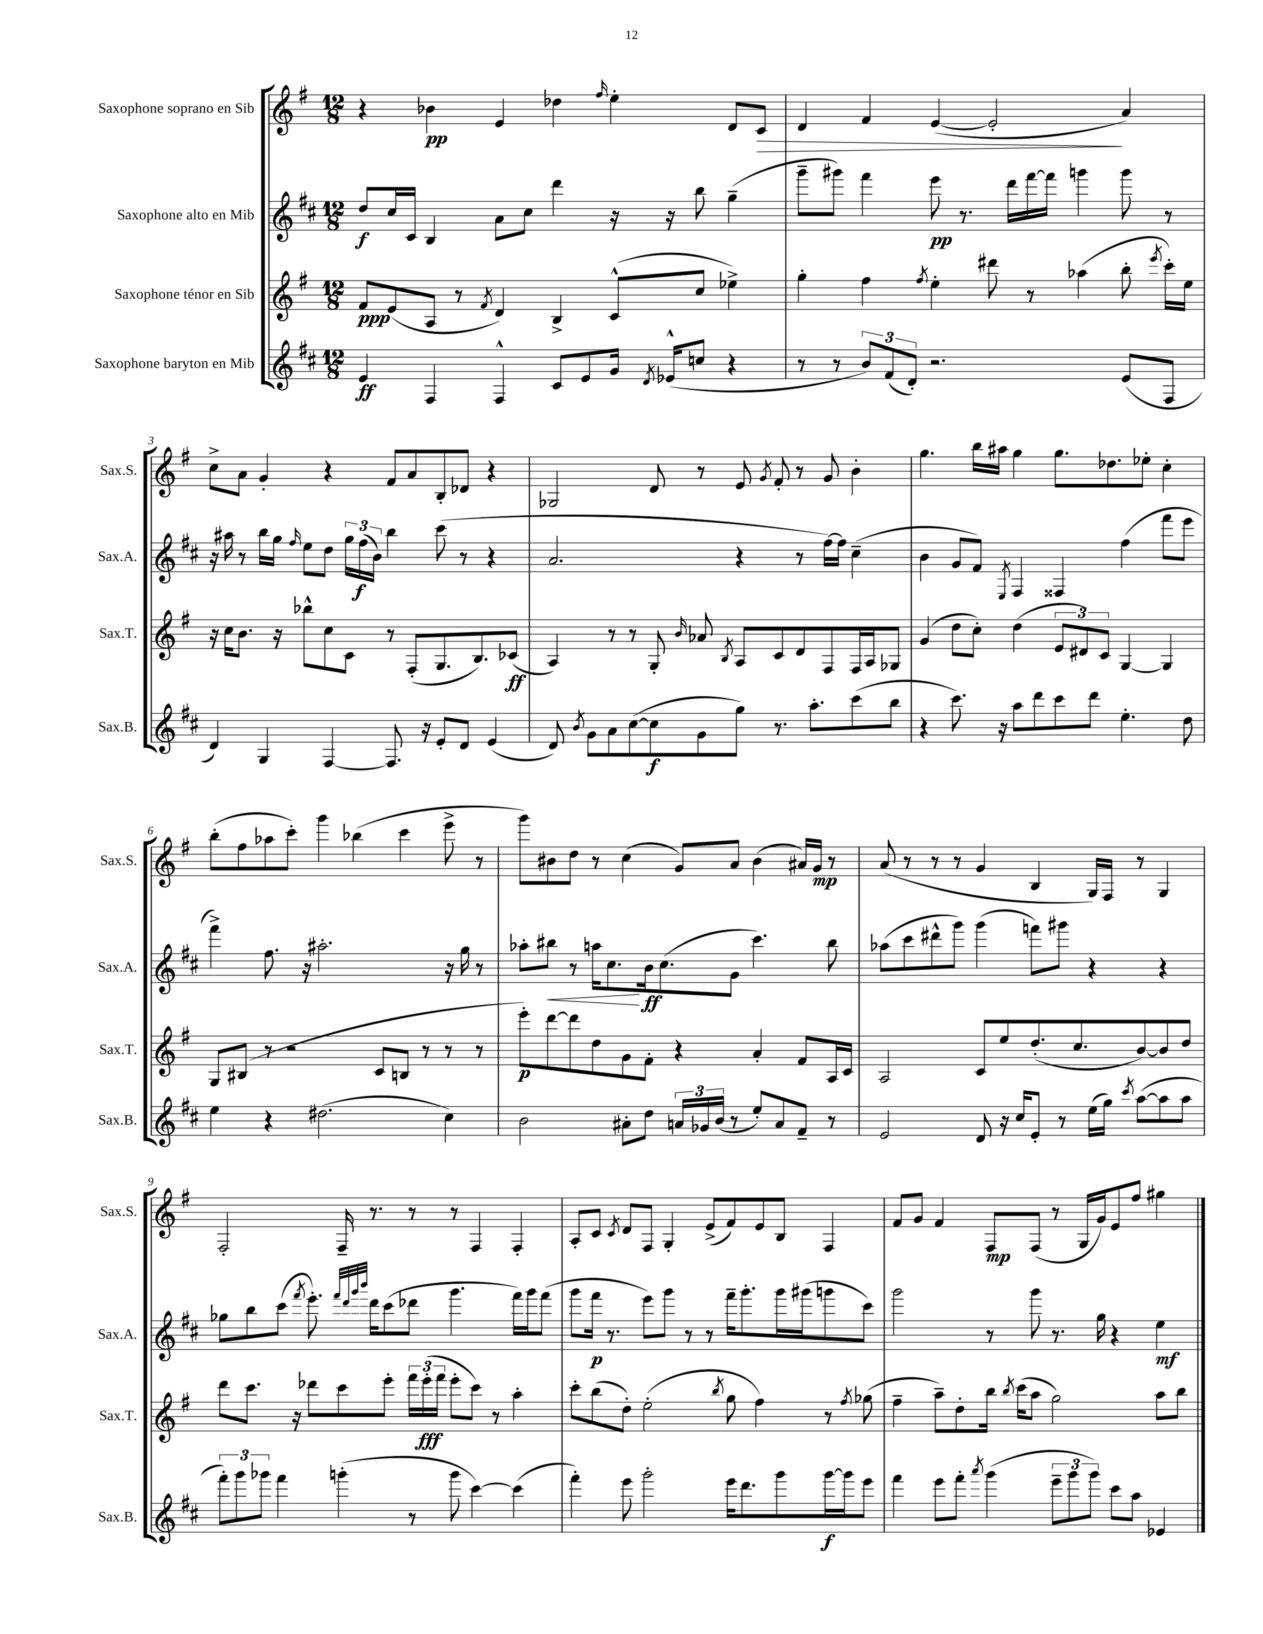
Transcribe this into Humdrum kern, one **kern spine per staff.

**kern	**kern	**kern	**kern
*staff4	*staff3	*staff2	*staff1
*clefG2	*clefG2	*clefG2	*clefG2
*k[f#c#]	*k[f#]	*k[f#c#]	*k[f#]
*M12/8	*M12/8	*M12/8	*M12/8
4e	8f#	8dd	4r
.	(8e	16cc#	.
.	.	16c#	.
4F#	8A	4B	4b-
.	8r	.	.
.	8qf#	.	.
4F#^^	4d)	8a	4e
.	.	8cc#	.
8c#	4B^	4ddd	4dd-
8e	.	.	.
.	.	.	16qqff#
16g	(8c^^	16r	4ee'
8qd	.	.	.
(16e-^^	.	16r	.
8cc	8cc	8bb	.
4r	4ee-^)	(4gg~	8d
.	.	.	8c
=	=	=	=
8r	4gg'	8ggg~	4d
8r	.	8ggg#)	.
12b)	4ff#	4fff#	4f#
(12f#	.	.	.
12d')	.	.	.
.	8qff#	.	.
2.r	4ee'	8eee	([4e
.	.	8.r	.
.	8ddd#	.	2e']
.	.	16ddd	.
.	8r	[16fff#	.
.	.	16fff#]	.
.	(4aa-	4ggg	.
(8e	8bb'	8ggg	4a)
.	8qeee	.	.
8F#	16ccc')	8r	.
.	16ee	.	.
=	=	=	=
4d)	16r	16r	8cc^
.	16cc	16aa#	.
.	8.b	8r	8a
4G	.	16bb	4g'
.	16r	16gg	.
.	.	16qqff#	.
.	8bb-^^	8ee	.
[4F#	8cc	8dd	4r
.	8c	24gg	.
.	.	(24ff#	.
.	.	24b)	.
8.F#]	8r	4bb	8f#
.	(8F#'	.	8a
16r	.	.	.
8e'	8.G	(8ccc#	8B'
8d	.	8r	8d-
.	8.B)	.	.
(4e	.	4r	4r
.	(8c-	.	.
=	=	=	=
8d)	4A)	2.a	2G-
8qb	.	.	.
8g	.	.	.
8a	8r	.	.
([8cc#	8r	.	.
8cc#]	8G'	.	8d
.	16qqb	.	.
8g	8a-	.	8r
.	8qB	.	.
8gg)	8A	4r	8e
.	.	.	8qg
8.r	8c	.	8f#'
.	8d	8r	8r
8.aa'	.	.	.
.	8F#	[16ff#)	8g
.	.	16ff#]	.
(8ccc#	16F#	(4cc#~	4b'
.	16A	.	.
8bb	8G-	.	.
=	=	=	=
4r	(4g	4b	4.gg
8.ccc#)	8dd	8g	.
.	8cc')	8f#)	16bb
16r	.	.	16aa#
.	.	8qE	.
8aa	(4dd	4F#	4gg
8ddd	.	.	.
8ccc#	12e	4F##	8.gg
.	12d#)	.	.
8ddd	.	.	.
.	12c	.	.
.	.	.	8.dd-
4.ee'	[4G	(4ff#	.
.	.	.	8ee-'
.	4G]	8fff#	4cc'
8dd	.	8eee	.
=	=	=	=
4ee	8G	4fff#^)	(8bb'
.	(8B#	.	8ff#
4r	8r	8.ff#	8aa-
.	2r	.	8ccc')
.	.	16r	.
(2.dd#	.	2.aa#'	4ggg
.	.	.	(4bb-
.	8c	.	.
.	8B	.	4ccc
.	8r	.	.
4cc#)	8r	16r	8eee^
.	.	16gg	.
.	8r	8r	8r
=	=	=	=
2b	8eee')	8aa-'	8ggg)
.	[8ddd	8bb#	8b#
.	8ddd]	8r	8dd
.	8dd	16aa	8r
.	.	8.cc#	.
8a#'	8g	.	(4cc
8dd	8f#'	16b	.
.	.	(8.cc#	.
24a	4r	.	8g)
24g-	.	.	.
(24b	.	.	.
8r	.	8g	8a
8ee')	4a'	4.ccc#)	(4b#
8a	.	.	.
8f#~	8f#	.	16a#)
.	.	.	16g
8r	16A	8bb#	8r
.	16c	.	.
=	=	=	=
2e	2A	(8aa-	(8a
.	.	8ccc#	8r
.	.	8ddd#^^	8r
.	.	8ggg)	8r
8d	8c	(4ggg	4g
16r	8ee	.	.
16cc#	.	.	.
8e'	(8.dd'	8fff)	4B
8r	.	8ggg#	.
.	8.cc	.	.
(16ee	.	4r	16G)
16gg)	.	.	16F#
8qccc#	.	.	.
([8aa	[8b)	.	8r
8aa]	8b]	4r	4G
8aa	8dd	.	.
=	=	=	=
12fff#')	8ddd	8gg-	2F#'
12ggg	.	.	.
.	8.ccc	8bb	.
12ggg-	.	.	.
4fff#	.	(8ccc#	.
.	16r	.	.
.	.	8qfff#	.
.	8ddd-	8.eee')	.
(4ggg'	8ccc	.	16F#~
.	.	32qqfff#	.
.	.	32qqddd	.
.	.	32qqggg	.
.	.	32qqbbb	.
.	.	16ddd	8.r
.	8eee'	(8ccc#	.
8r	24fff#	8ddd-	8r
.	(24eee'	.	.
.	24fff#	.	.
8ggg	8eee'	4.ggg	8r
[4ccc#)	8ccc)	.	4F#
.	8r	.	.
(4ccc#]	4aa'	16fff#)	4F#'
.	.	16ggg	.
.	.	(8fff#	.
=	=	=	=
4fff#')	8ccc'	8ggg	8A'
.	(8bb	16fff#	8c
.	.	8.r	.
.	.	.	8qc
8eee	8dd')	.	8d
2ggg'	(2ee'	8eee)	8F#
.	.	8ggg	4G'
.	.	8r	.
.	.	8r	(8e^
.	8qbb	.	.
16eee	8gg	16fff#~	8f#)
8.ddd	.	8.ggg'	.
.	4ff#)	.	8e
8ggg	.	16ggg	8B
.	.	(16ggg#	.
[16ggg	8r	8ggg	4F#
16ggg]	.	.	.
.	8qff#	.	.
8eee	(8gg-	8ccc#)	.
=	=	=	=
4fff#	4ff#~	2ggg	8f#
.	.	.	8g
8eee	8aa~)	.	4f#
8fff#'	8dd'	.	.
8qaaa	.	.	.
(4ggg	16bb	8r	8F#
.	8qbb	.	.
.	(16ccc	.	.
.	8aa	8ggg	(8F#
12eee~	2gg)	8.r	8r
12ggg	.	.	.
.	.	.	16G
12ggg)	.	.	.
.	.	16gg	16g)
8ccc#	.	4r	8e
8aa	.	.	8ff#
4e-	8aa	4ee	4gg#
.	8bb	.	.
==	==	==	==
*-	*-	*-	*-
